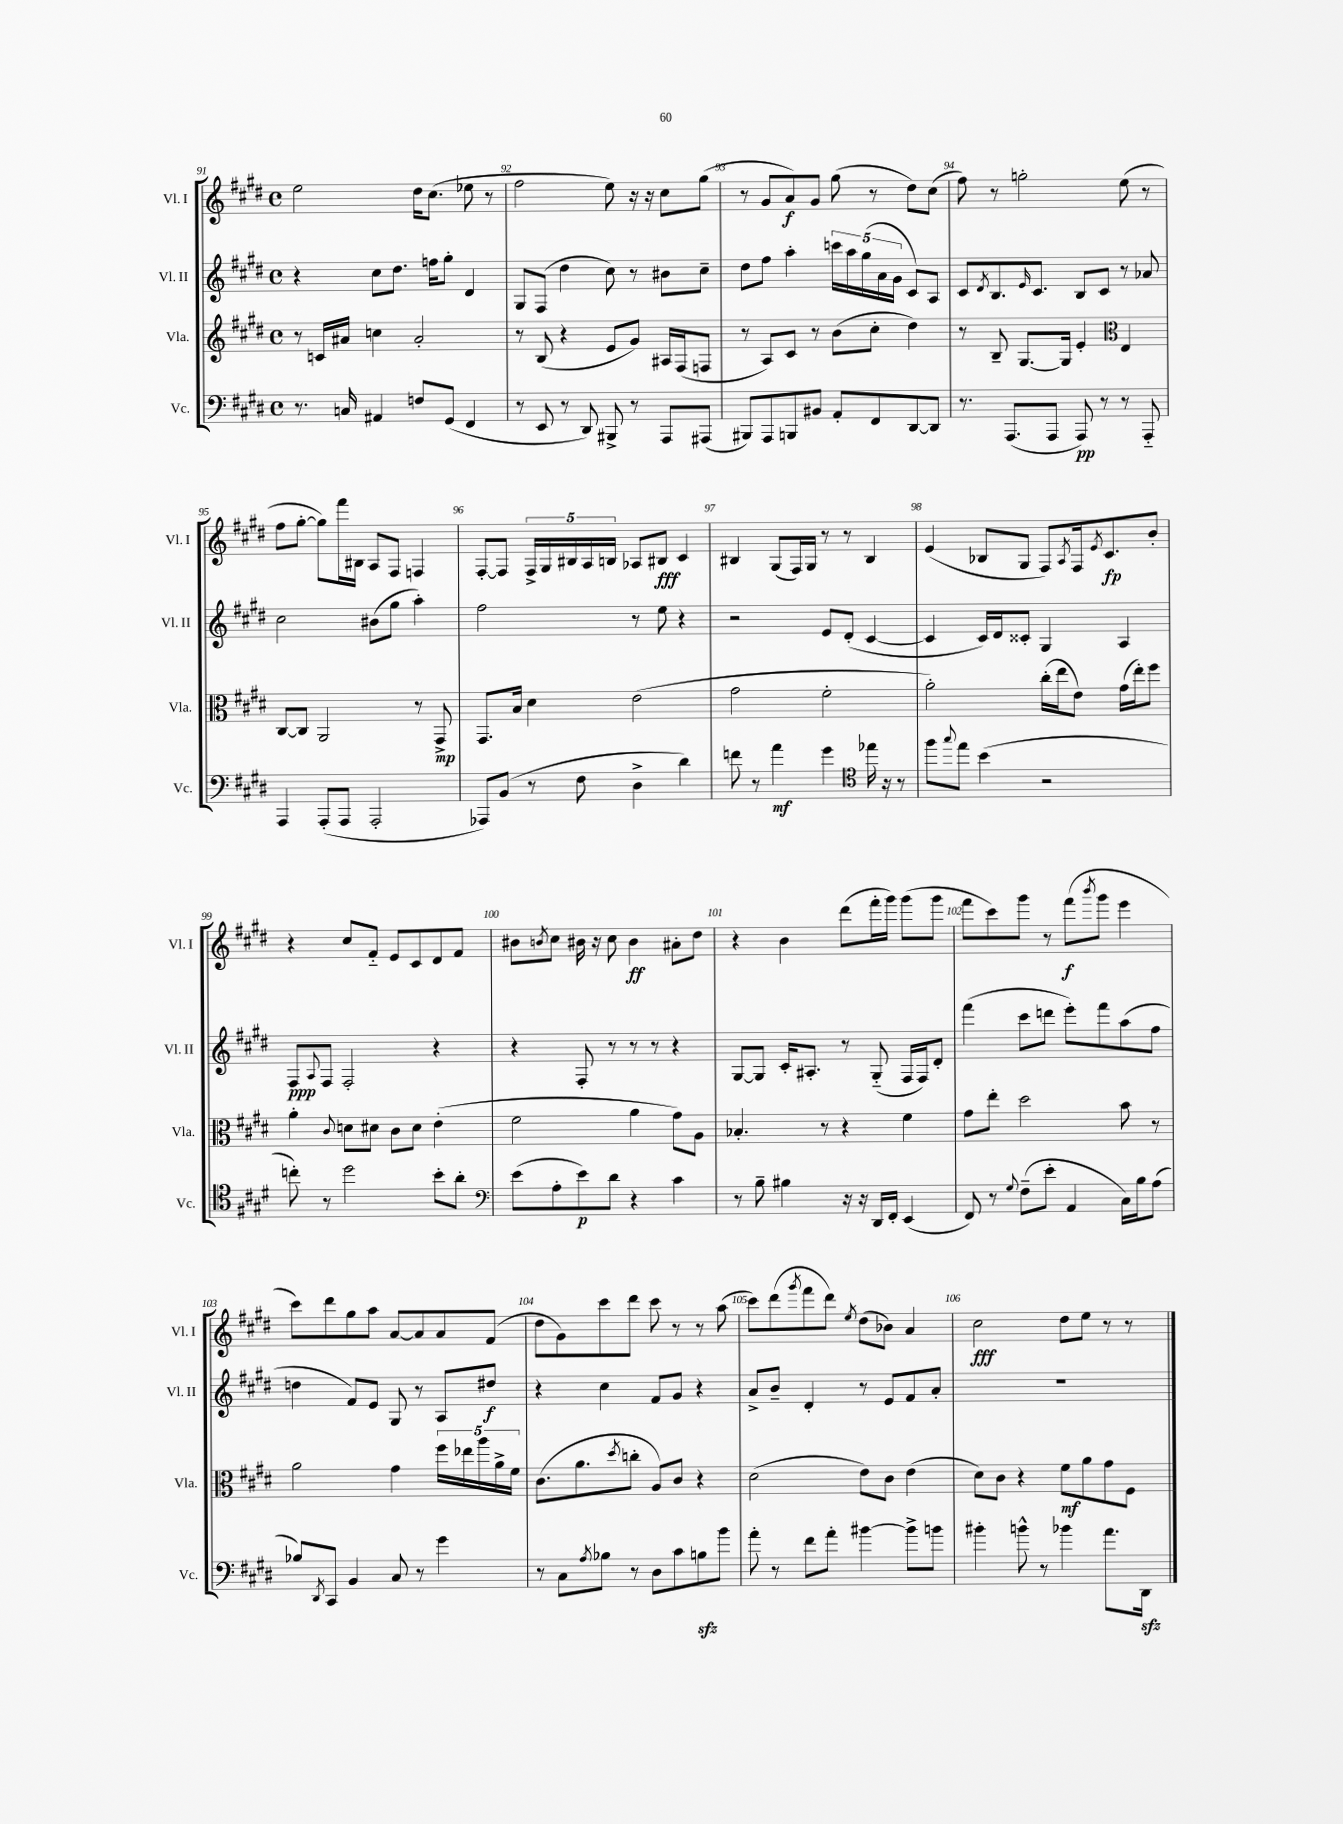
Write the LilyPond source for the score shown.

<<
\new StaffGroup <<
\new Staff = "s0" \with { instrumentName = "Vl. I" shortInstrumentName = "Vl. I" } {
    \clef treble \key e \major \defaultTimeSignature \time 4/4
    e''2 dis''16 cis''8.( ees''8 r8 |
    fis''2 e''8) r16 r16 cis''8 gis''8( |
    r8 gis'8 a'8\f) gis'8 gis''8( r8 dis''8) cis''8( |
    fis''8) r8 g''2-. e''8( r8 |
    fis''8 gis''8~-. gis''8) fis'''16 bis16 a8 fis8 f4 |
    fis8~-. fis8 \tuplet 5/4 { fis16-> gis16 bis16 a16 b16 } aes8 bis8\fff cis'4 |
    bis4 gis8( fis16) gis16 r8 r8 bis4 |
    e'4( bes8 gis8 fis8) \acciaccatura { a8 } fis16 \acciaccatura { e'8 } cis'8.\fp b'8-. |
    r4 cis''8 fis'8-_ e'8 cis'8 dis'8 fis'8 |
    bis'8 \acciaccatura { b'8 } cis''8 bis'16 r16 cis''8 bis'4\ff ais'8-. dis''8 |
    r4 b'4 dis'''8( fis'''16-. gis'''16) gis'''8( gis'''8 |
    fis'''8 cis'''8) gis'''8 r8 fis'''8\f( \acciaccatura { b'''8 } gis'''8 e'''4 |
    cis'''8) dis'''8 gis''8 a''8 a'8~ a'8 a'8 fis'8( |
    dis''8 gis'8) cis'''8 dis'''8 cis'''8 r8 r8 a''8( |
    cis'''8) dis'''8( \acciaccatura { gis'''8 } fis'''8 dis'''8) \acciaccatura { e''8 } dis''8( bes'8) a'4 |
    cis''2\fff dis''8 e''8 r8 r8 \bar "|." |
}
\new Staff = "s1" \with { instrumentName = "Vl. II" shortInstrumentName = "Vl. II" } {
    \clef treble \key e \major \defaultTimeSignature \time 4/4
    r4 cis''8 dis''8. f''16 gis''8-. dis'4 |
    gis8 fis8( dis''4 cis''8) r8 bis'8 cis''8-- |
    dis''8 fis''8 a''4-. \tuplet 5/4 { c'''16 a''16 gis''16( a'16 gis'16 } cis'8) a8 |
    cis'8 \acciaccatura { dis'8 } b8. \grace { e'16 } cis'8. b8 cis'8 r8 aes'8 |
    cis''2 bis'8( gis''8 a''4-.) |
    fis''2 r8 e''8 r4 |
    r2 e'8 dis'8-.( cis'4~ |
    cis'4 cis'16) dis'16 cisis'8-. gis4 a4 |
    fis8\ppp \appoggiatura { a8 } fis8 fis2-. r4 |
    r4 fis8-. r8 r8 r8 r4 |
    gis8~ gis8 cis'16-. ais8.-. r8 gis8-_( fis16 fis16) dis'8-. |
    fis'''4( cis'''8 d'''8 e'''8-.) fis'''8 a''8( fis''8 |
    d''4 fis'8) e'8 gis8 r8 a8 dis''8\f |
    r4 cis''4 fis'8 gis'8 r4 |
    a'8-> b'8-- dis'4-. r8 e'8 fis'8 a'8-. |
    R1 \bar "|." |
}
\new Staff = "s2" \with { instrumentName = "Vla." shortInstrumentName = "Vla." } {
    \clef treble \key e \major \defaultTimeSignature \time 4/4
    r8 c'16 ais'16 c''4 ais'2-. |
    r8 b8( r4 e'8 gis'8) ais16 fis16( f8 |
    r8 a8) cis'8 r8 b'8( cis''8-. dis''4) |
    r8 b8-- gis8.~ gis16 e'4-. \clef alto e4 |
    cis8~ cis8 a,2 r8 gis,8->\mp |
    gis,8. b16 dis'4 e'2( |
    gis'2 fis'2-. |
    a'2-.) cis''16-.( e''16 e'8) gis'16( e''16-.) fis''8 |
    a'4-. \appoggiatura { cis'8 } d'8 dis'8 cis'8 dis'8 e'4-.( |
    fis'2 a'4 gis'8) a8 |
    bes4.-. r8 r4 fis'4 |
    gis'8 e''8-. dis''2 b'8 r8 |
    a'2 gis'4 \tuplet 5/4 { fis''16 ees''16 a''16 a'16-> fis'16 } |
    cis'8.( a'8. \acciaccatura { dis''8 } c''8-. a8) cis'8 r4 |
    dis'2( e'8) cis'8 e'4( |
    dis'8) cis'8 r4 fis'8\mf a'8 gis'8 fis8 \bar "|." |
}
\new Staff = "s3" \with { instrumentName = "Vc." shortInstrumentName = "Vc." } {
    \clef bass \key e \major \defaultTimeSignature \time 4/4
    r8. c16 ais,4 f8 gis,8( fis,4 |
    r8 e,8 r8 dis,8) bis,,8-> r8 a,,8 ais,,8( |
    bis,,8) a,,8 b,,8 bis,8 a,8-. fis,8 dis,8~ dis,8 |
    r8. a,,8.( a,,8 a,,8\pp) r8 r8 a,,8-_ |
    a,,4 a,,8-.( a,,8 a,,2-. |
    aes,,8) b,8( r8 fis8 dis4-> dis'4) |
    f'8 r8 a'4\mf gis'4 \clef tenor ees''16 r16 r8 |
    fis''8 \appoggiatura { gis''8 } e''8 b'4( r2 |
    c''8-.) r8 dis''2 b'8-. a'8-. |
    \clef bass e'8( a8-. e'8\p) dis'8 r4 cis'4 |
    r8 b8-- bis4 r16 r16 dis,16 fis,16-. e,4( |
    fis,8) r8 \appoggiatura { gis8 } fis8--( e'8-. a,4 cis16) b16 a8( |
    bes8) \acciaccatura { dis,8 } cis,8 b,4 cis8 r8 gis'4 |
    r8 cis8 \acciaccatura { a8 } bes8 r8 dis8 cis'8 b8\sfz b'8 |
    a'8-. r8 fis'8 a'8-. bis'4~ bis'8-> b'8 |
    bis'4-. b'8-^ r8 bes'4 a'8. dis,16\sfz \bar "|." |
}
>>
>>
\layout { \context { \Score currentBarNumber = #91 \override BarNumber.break-visibility = ##(#f #t #t) barNumberVisibility = #all-bar-numbers-visible } }
